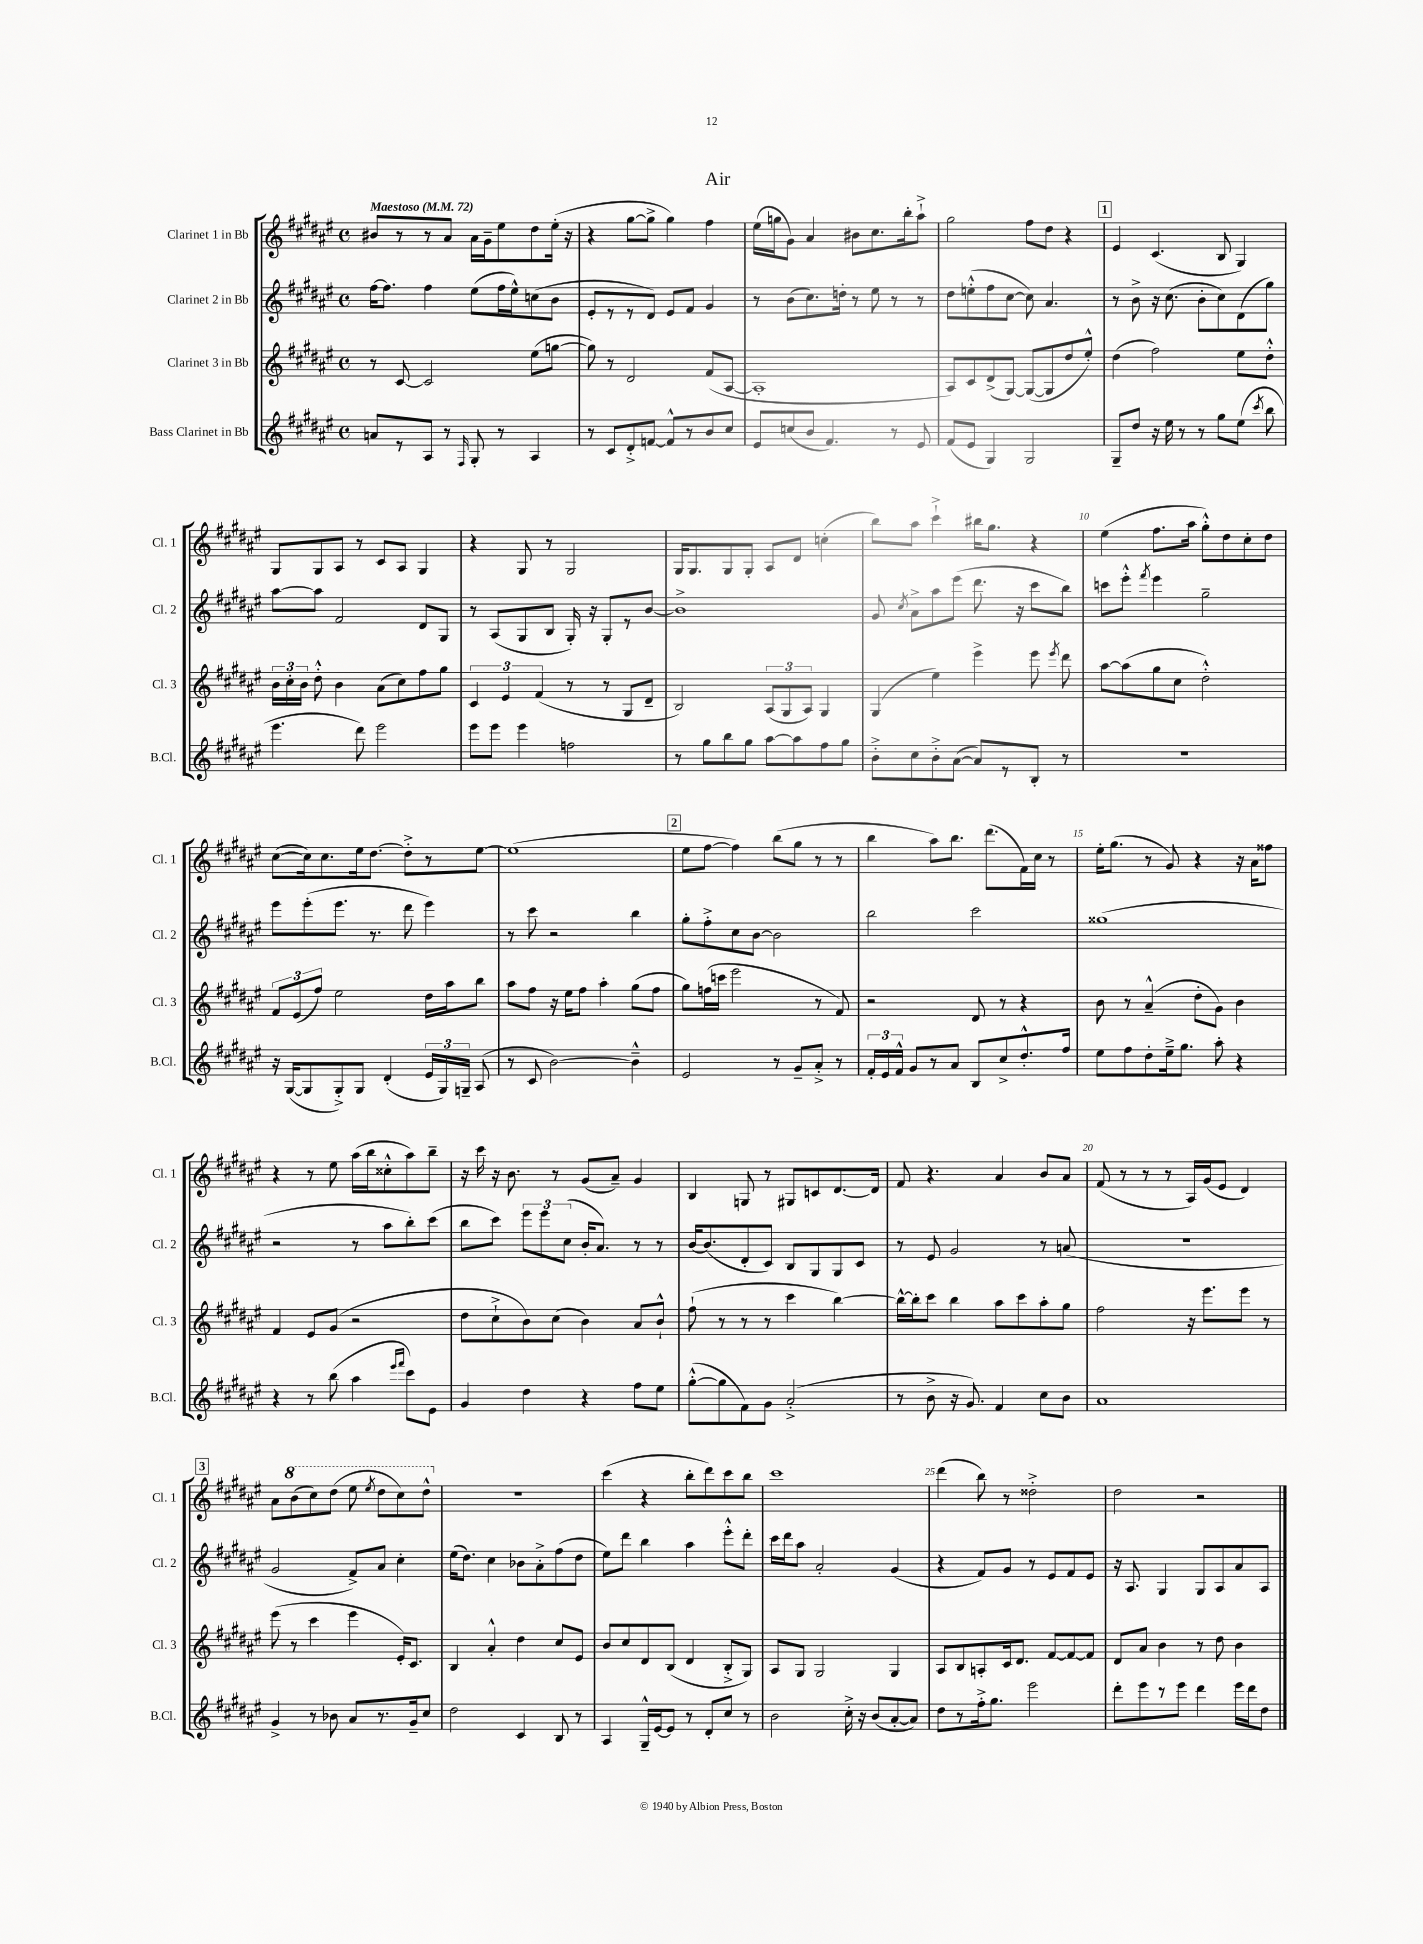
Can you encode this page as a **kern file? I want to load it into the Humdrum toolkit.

**kern	**kern	**kern	**kern
*staff4	*staff3	*staff2	*staff1
*clefG2	*clefG2	*clefG2	*clefG2
*k[f#c#g#d#a#e#]	*k[f#c#g#d#a#e#]	*k[f#c#g#d#a#e#]	*k[f#c#g#d#a#e#]
*M4/4	*M4/4	*M4/4	*M4/4
*met(c)	*met(c)	*met(c)	*met(c)
*MM72	*MM72	*MM72	*MM72
8a	8r	[16ff#	8b#
.	.	8.ff#]	.
8r	[8c#	.	8r
8A#	2c#]	4ff#	8r
8r	.	.	8a#
16qqF#	.	.	.
8G#'	.	(8ee#	16a#
.	.	.	16g#~
8r	.	16ff#	8ee#
.	.	16ee#^^)	.
4A#	(8ee#	(8cc	8dd#
.	[8gg	8b	(16ee#'
.	.	.	16r
=	=	=	=
8r	8gg])	8e#'	4r
8c#	8r	8r	.
8d#'^	2d#	8r	[8gg#
[8f	.	8d#)	8gg#^]
8f^^]	.	8e#	4gg#)
8r	.	8f#	.
8b	(8f#	4g#	4ff#
8cc#	[8A#	.	.
=	=	=	=
8e#	1A#']	8r	(16ee#
.	.	.	16gg
(8cc	.	(8b	8g#)
8b	.	8.cc#)	4a#
4.f#)	.	.	.
.	.	16dd'	.
.	.	8r	8b#
.	.	8ee#	8.cc#
8r	.	8r	.
.	.	.	16bb'
8e#	.	8r	8aa#`^
=	=	=	=
(8f#	8A#)	8dd#	2gg#
8e#	8c#	(8ee'^^	.
4G#)	(8d#^	8ff#	.
.	[8G#)	[8cc#	.
2G#	(8G#_	8cc#])	8ff#
.	8G#]	4.a#	8dd#
.	8dd#	.	4r
.	8ee#'^^)	.	.
=	=	=	=
8G#~	(4dd#	8r	4e#
8dd#	.	8b^	.
16r	2ff#)	16r	(4.c#
16ee#	.	(8.cc#	.
8r	.	.	.
8r	.	8b'	.
8gg#	.	8cc#)	8B
(8ee#	8ee#	(8d#	4G#)
8qccc#	.	.	.
8bb	8dd#'^^	8gg#)	.
=	=	=	=
4.eee#	24b	[8aa#	8G#
.	24cc#'	.	.
.	24b	.	.
.	8dd#'^^	8aa#]	8G#
.	4b	2f#	8A#
8ddd#)	.	.	8r
2eee#	(8a#	.	8c#
.	8cc#)	.	8A#
.	8ff#	8d#	4G#
.	8gg#	8G#	.
=	=	=	=
8eee#	6c#	8r	4r
8eee#	.	(8A#	.
.	6e#	.	.
4eee#	.	8G#	8G#
.	(6f#	.	.
.	.	8B	8r
2ff	8r	16G#')	2G#
.	.	16r	.
.	8r	8G#'	.
.	8G#	8r	.
.	8d#~	[8b	.
=	=	=	=
8r	2B)	1b^]	16G#
.	.	.	8.G#
8gg#	.	.	.
8bb	.	.	8G#
8gg#	.	.	8G#'
[8aa#	(12A#	.	8A#
.	12G#	.	.
8aa#]	.	.	8d#
.	12A#)	.	.
8ff#	4G#	.	(4cc'
8gg#	.	.	.
=	=	=	=
8b'^	(4G#	8g#	8bb)
.	.	8qcc#	.
8cc#	.	8a#^	8aa#
8b'^	4ee#)	8aa#	4ccc#`^
([8a#	.	(8eee#	.
8a#])	4eee#^	8.ddd#	16bb#
.	.	.	8.gg#
8r	.	.	.
.	.	16r	.
8B'	8eee#	8ccc#	4r
.	8qeee#	.	.
8r	8ddd#	8bb)	.
=	=	=	=
1r	[8aa#	8ccc	(4ee#
.	(8aa#]	8eee#'^^	.
.	.	8qfff#	.
.	8gg#	4eee#	8.ff#
.	8cc#	.	.
.	.	.	16aa#
.	2dd#'^^)	2gg#~	8gg#'^^)
.	.	.	8dd#
.	.	.	8cc#'
.	.	.	8dd#
=	=	=	=
16r	12f#	8eee#	([8cc#
([16G#	.	.	.
.	(12e#	.	.
8G#]	.	(8eee#'	16cc#])
.	12ff#)	.	.
.	.	.	8.cc#
8G#'^)	2ee#	8.eee#	.
8G#	.	.	16ee#
.	.	8.r	[8.dd#
(4d#'	.	.	.
.	.	8ddd#	8dd#'^]
24e#	16dd#	4eee#)	8r
24G#)	.	.	.
.	16aa#	.	.
24G~	.	.	.
(8A#	8bb	.	[8ee#
=	=	=	=
8r	8aa#	8r	(1ee#]
8c#	8ff#	8ccc#	.
[2b)	16r	2r	.
.	16ee#	.	.
.	8ff#	.	.
.	4aa#'	.	.
4b~^^]	(8gg#	4bb	.
.	8ff#	.	.
=	=	=	=
2e#	8gg#)	8gg#'	8ee#
.	(16ff	8ff#'^	[8ff#
.	16ccc	.	.
.	2eee#	8cc#	4ff#])
.	.	[8b	.
8r	.	2b]	(8bb
8g#~	.	.	8gg#
8a#'^	8r	.	8r
8r	8f#)	.	8r
=	=	=	=
24f#'	2r	2bb	4bb
24e#	.	.	.
24f#^^	.	.	.
8g#	.	.	.
8r	.	.	8aa#)
8a#	.	.	8.bb
8B	8d#	2ccc#	.
.	.	.	(8.ddd#
8cc#^	8r	.	.
8.dd#'^^	4r	.	16f#)
.	.	.	16cc#
.	.	.	8r
16ff#	.	.	.
=	=	=	=
8ee#	8b	(1gg##	16ee#'
.	.	.	(8.gg#
8ff#	8r	.	.
8dd#'	(4a#~^^	.	8r
16ee#~^	.	.	8g#)
8.gg#	.	.	.
.	8dd#'	.	4r
8aa#'	8g#)	.	.
4r	4b	.	16r
.	.	.	16a#
.	.	.	8ff##
=	=	=	=
4r	4f#	2r	4r
8r	8e#	.	8r
(8bb	(8g#	.	8ee#
4aa#	2r	8r	(16aa#
.	.	.	16bb
.	.	8aa#	8cc##'^^
16qqeee#	.	.	.
16qqfff#	.	.	.
8ccc#)	.	8bb')	8aa#)
8e#	.	(8ccc#	8bb~
=	=	=	=
4g#	8dd#	8bb	16r
.	.	.	16ccc#
.	8cc#`^	8ccc#)	16r
.	.	.	8.b
4dd#	8b)	12eee#	.
.	.	12eee#	.
.	(8cc#	.	8r
.	.	(12cc#	.
4r	4b)	16b'	(8g#
.	.	8.a#)	.
.	.	.	8a#~)
8ff#	8a#	8r	4g#
8ee#	8b`^^	8r	.
=	=	=	=
([8gg#'^^	(8ff#`	[16b	4B
.	.	(8.b]	.
8gg#]	8r	.	.
8f#)	8r	8d#'	8G
8g#	8r	8c#)	8r
(2a#'^	4ccc#	8B	8G#
.	.	8G#	8c
.	[4bb)	8G#	[8.d#
.	.	8c#	.
.	.	.	16d#]
=	=	=	=
8r	16bb^^_	8r	8f#
.	16bb']	.	.
8b^	8ccc#	8e#	4.r
16r	4bb	2g#	.
8.g#)	.	.	.
4f#	8aa#	.	4a#
.	8ccc#	.	.
8cc#	8aa#'	8r	8b
8b	8gg#	(8a	8a#
=	=	=	=
1a#	2ff#	1r	(8f#
.	.	.	8r
.	.	.	8r
.	.	.	8r
.	16r	.	16A#)
.	8.eee#	.	(16g#
.	.	.	8e#
.	8eee#	.	4d#)
.	8r	.	.
=	=	=	=
4g#^	(8eee#	2g#	8a#
.	8r	.	(8bb
8r	4ccc#	.	8ccc#)
8b-	.	.	(8ddd#
8a#	4eee#	8f#^)	8eee#
.	.	.	8qeee#
8.r	.	8a#	8ddd#
.	16e#')	4cc#'	8ccc#)
16g#~	8.c#	.	.
8cc#	.	.	8ddd#^^
=	=	=	=
2dd#	4B	(16ee#	1r
.	.	8.dd#)	.
.	4a#'^^	4cc#	.
4c#	4dd#	8b-	.
.	.	8a#'^	.
8B	8cc#	(8ff#	.
8r	8e#	8dd#	.
=	=	=	=
4A#	8b	8ee#)	(4ccc#
.	8cc#	8ddd#	.
16G#~^^	8d#	4bb	4r
[16e#	.	.	.
8e#]	(8B	.	.
8r	4d#	4aa#	8bb'
8d#'	.	.	8ddd#)
8cc#	8B'^	8eee#'^^	8ccc#
8r	8G#)	8ddd#'	8bb
=	=	=	=
2b	8A#	16ccc#	1ccc#
.	.	16ddd#	.
.	8G#	8aa#	.
.	2G#	2a#'	.
16cc#'^	.	.	.
16r	.	.	.
(8b	.	.	.
[8a#'	4G#	(4g#	.
8a#])	.	.	.
=	=	=	=
8dd#	8A#	4r	(4ddd#
8r	8B	.	.
16ff#'^	8A'	8f#)	8bb)
8.gg#	.	.	.
.	16c#	8g#	8r
.	8.d#	.	.
2eee#	.	8r	2dd##'^
.	[8f#	8e#	.
.	8f#_	8f#	.
.	8f#]	8e#	.
=	=	=	=
8ddd#'	8d#	16r	2dd#
.	.	8.A#	.
8eee#	8a#	.	.
8r	4b	4G#	.
8eee#	.	.	.
4ddd#	8r	8G#	2r
.	8dd#	8A#	.
16eee#	4b	8a#	.
16ddd#	.	.	.
8dd#	.	8A#	.
==	==	==	==
*-	*-	*-	*-
